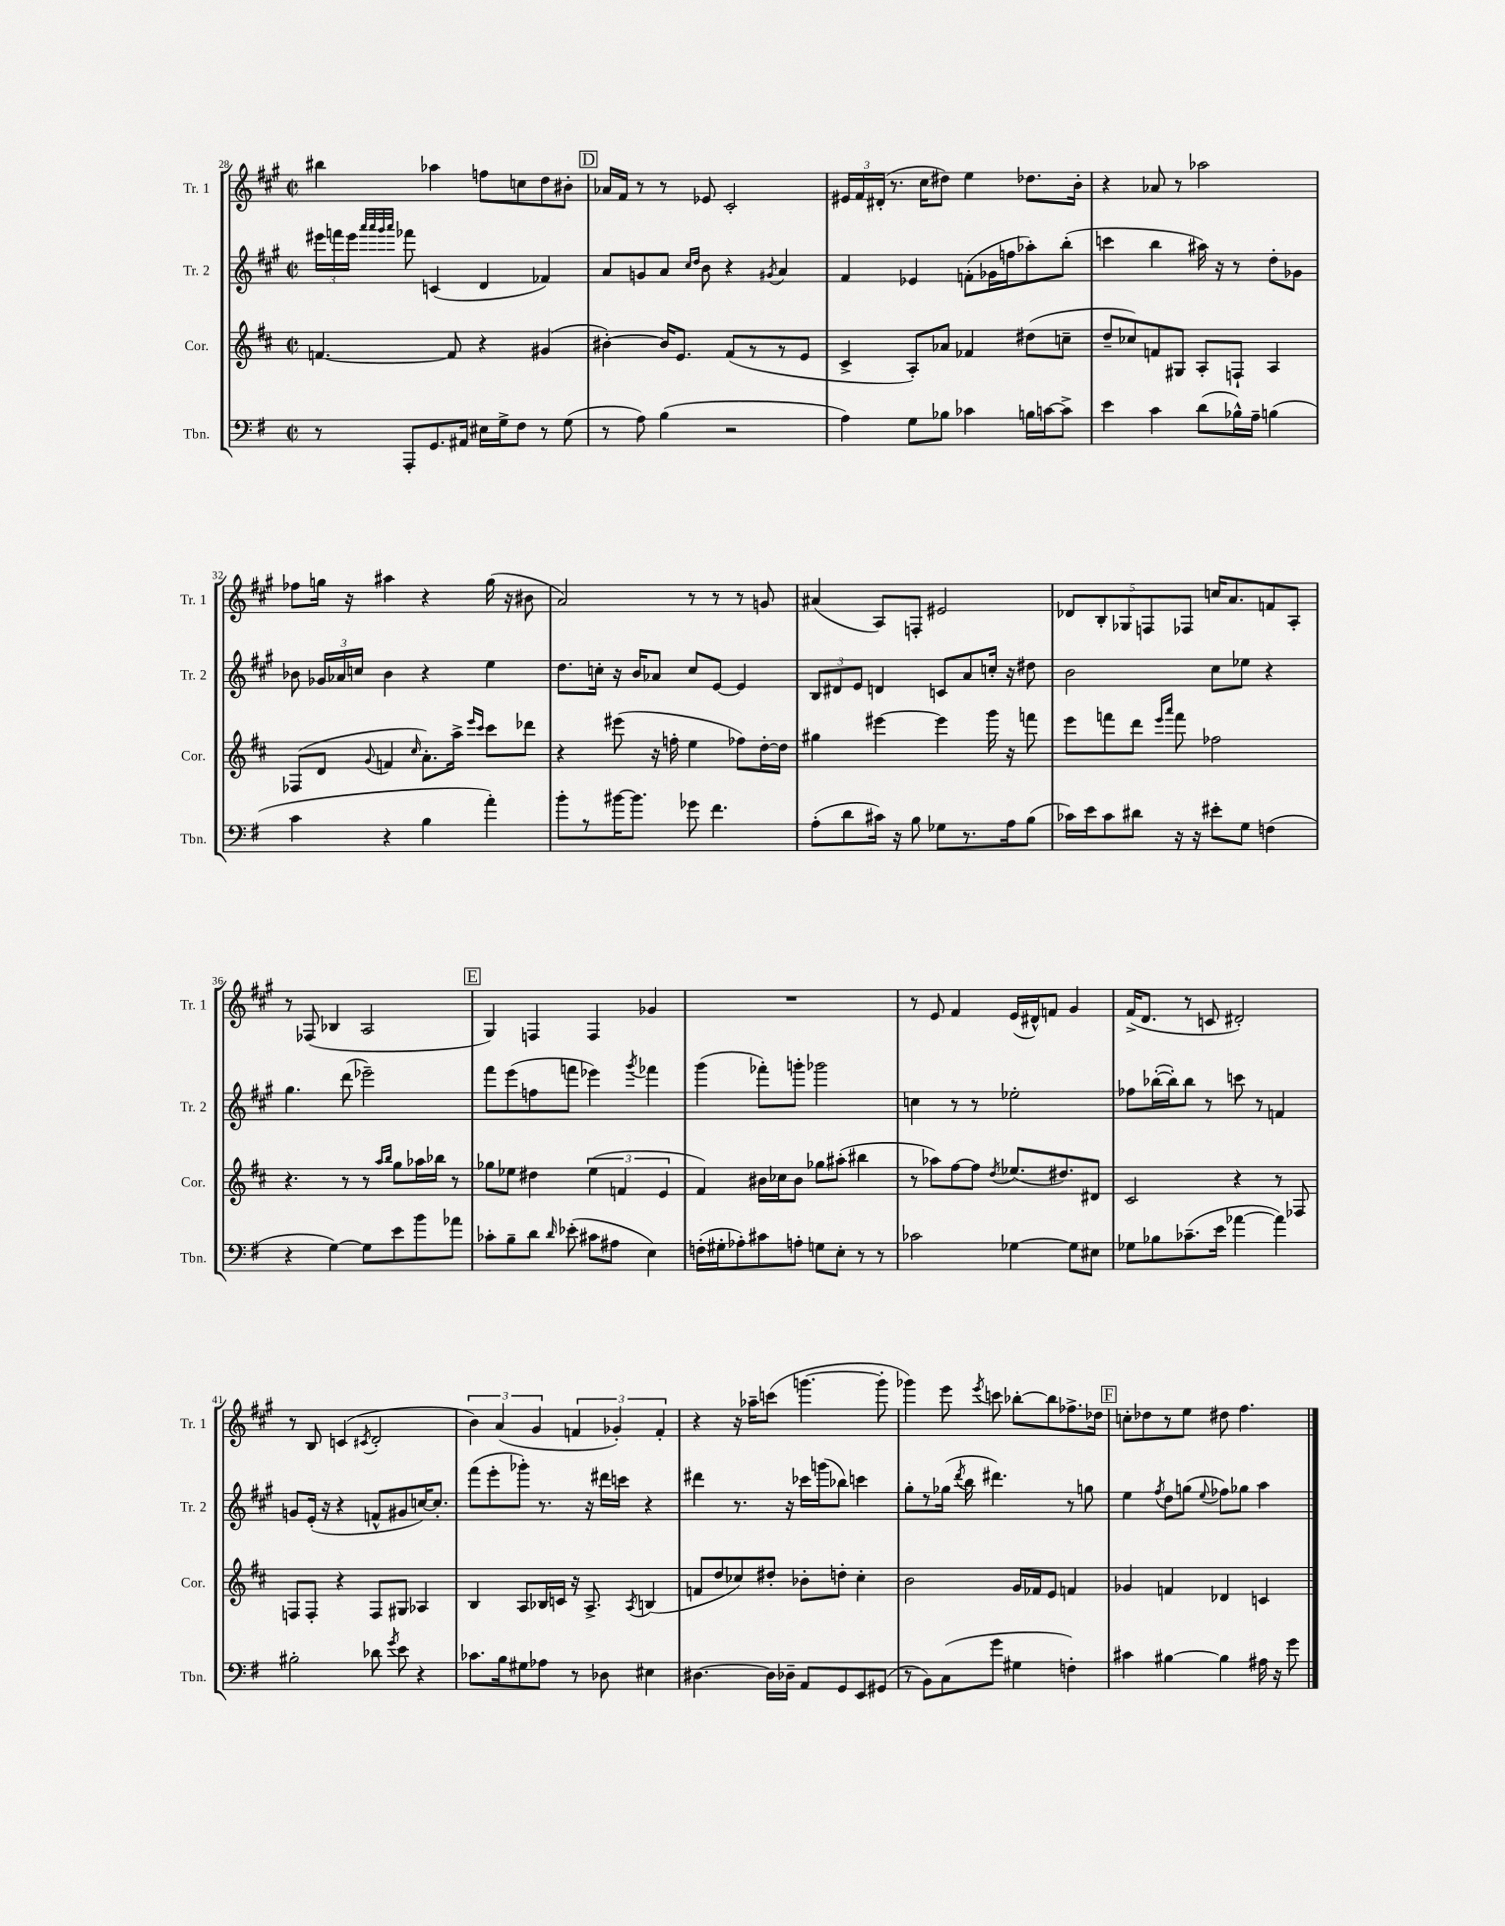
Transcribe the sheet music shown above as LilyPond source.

<<
\new StaffGroup <<
\new Staff = "s0" \with { instrumentName = "Tr. 1" shortInstrumentName = "Tr. 1" } {
    \clef treble \key a \major \defaultTimeSignature \time 2/2
    \autoBeamOff bis''4 aes''4 f''8[ c''8 d''8 bis'8]-. |
    \mark \markup { \box "D" } aes'16[ fis'16] r8 r8 ees'8 cis'2-. |
    \tuplet 3/2 { eis'16[ fis'16 dis'16]-.( } r8. cis''16[ dis''8]) e''4 des''8.[ b'16]-. |
    r4 aes'8 r8 aes''2 |
    fes''8[ g''16] r16 ais''4 r4 g''16( r16 bis'8 |
    a'2) r8 r8 r8 g'8 |
    ais'4( a8[) f8]-. eis'2 |
    \tuplet 5/4 { des'8[ b8-. ges8 f8 fes8] } c''16[ a'8. f'8 a8]-. |
    r8 fes8( bes4 a2 |
    \mark \markup { \box "E" } gis4) f4 f4 ges'4 |
    R1 |
    r8 e'8 fis'4 e'16[( dis'16-^) f'8] gis'4 |
    fis'16[->( d'8.] r8 c'8 dis'2-.) |
    r8 b8 c'4( \acciaccatura { cis'8 } d'2-. |
    \tuplet 3/2 { b'4) a'4( gis'4 } \tuplet 3/2 { f'4 ges'4-.) f'4-. } |
    r4 r16 aes''16[-- c'''8]( g'''4.~ g'''8-. |
    ges'''4) e'''8 \acciaccatura { e'''8 } c'''8 bes''8[~-. bes''8 fes''8.-> des''16] |
    \mark \markup { \box "F" } c''8[-. des''8 r8 e''8] dis''8 fis''4. \bar "|." |
}
\new Staff = "s1" \with { instrumentName = "Tr. 2" shortInstrumentName = "Tr. 2" } {
    \clef treble \key a \major \defaultTimeSignature \time 2/2
    \autoBeamOff \tuplet 3/2 { eis'''16[ f'''16 eis'''16] } \grace { a'''32[ a'''32 gis'''32 a'''32] } fes'''8 c'4( d'4 fes'4) |
    \mark \markup { \box "D" } a'8[ g'8 a'8] \grace { cis''16[ d''16] } b'8 r4 \acciaccatura { gis'8 } a'4 |
    fis'4 ees'4 f'8[-.( ges'16 f''16 aes''8-.) b''8]-.( |
    c'''4 b''4 ais''16) r16 r8 d''8[-. ges'8] |
    bes'8 \tuplet 3/2 { ges'16[ aes'16 c''16] } bes'4 r4 e''4 |
    d''8.[ c''16]-. r16 b'16[ aes'8] c''8[ e'8]~ e'4 |
    \tuplet 3/2 { b8[ dis'8 e'8] } d'4 c'8[ a'8 c''16]-. r16 dis''8 |
    b'2 cis''8[ ees''8] r4 |
    gis''4. d'''8( ees'''2--) |
    \mark \markup { \box "E" } fis'''8[ e'''8( f''8 f'''8] ees'''4) \acciaccatura { gis'''8 } fes'''4 |
    gis'''4( fes'''8[-.) g'''8]-. ges'''2 |
    c''4 r8 r8 ees''2-. |
    fes''8[ bes''16~-.( bes''16-.) bes''8] r8 c'''8 r8 f'4 |
    g'8[ e'16]-.( r16 r4 f'8[-^ gis'8 c''16~) c''8.]-. |
    fis'''8[( e'''8-. ges'''8]-.) r8. r16 dis'''16[ c'''16] r4 |
    dis'''4 r8. r16 ces'''16[ g'''16( bes''8]) c'''4 |
    gis''8[-. r8 ges''16]( \acciaccatura { d'''8 } b''16 dis'''4.) r8 g''8 |
    \mark \markup { \box "F" } e''4 \acciaccatura { fis''8 } d''8[ g''8]( \appoggiatura { e''8 } fes''8[) ges''8] a''4 \bar "|." |
}
\new Staff = "s2" \with { instrumentName = "Cor." shortInstrumentName = "Cor." } {
    \clef treble \key d \major \defaultTimeSignature \time 2/2
    \autoBeamOff f'4.~ f'8 r4 gis'4( |
    \mark \markup { \box "D" } bis'4~-.) bis'16[ e'8.] fis'8[( r8 r8 e'8] |
    cis'4-> a8[-.) aes'8] fes'4 dis''8[( c''8]-- |
    d''8[-- ces''8) f'8 gis8] a8[-. f8]-! a4 |
    fes8[( d'8] \appoggiatura { g'8 } f'4 \grace { cis''16 } a'8.[-.) a''16]-> \grace { e'''16[ cis'''16] } cis'''8[ des'''8] |
    r4 eis'''8( r16 f''16-. e''4 fes''8[) d''16~-. d''16] |
    gis''4 eis'''4~ eis'''4 g'''16 r16 f'''8 |
    e'''8[ f'''8 d'''8] \grace { e'''16[ a'''16] } f'''8 fes''2 |
    r4. r8 r8 \grace { a''16[ b''16] } g''8[ aes''16 bes''16] r8 |
    \mark \markup { \box "E" } ges''8[ ees''8] dis''4 \tuplet 3/2 { ees''4( f'4 e'4 } |
    fis'4) bis'16[ ces''16 bis'8] ges''8[ ais''8]-.( bis''4 |
    r8 aes''8[) fis''8~ fis''8] \acciaccatura { d''8 } ees''8.[( dis''8.) dis'8] |
    cis'2 r4 r8 fes8 |
    f8[ f8]-. r4 f8[ gis8] aes4 |
    b4 a8[ bes16 c'16] r16 a8.-> \acciaccatura { a8 } b4( |
    f'8[ d''8 ces''8) dis''8]-. bes'8[-. d''8]-. ces''4-. |
    b'2 g'16[ fes'16 e'8] f'4 |
    \mark \markup { \box "F" } ges'4 f'4 des'4 c'4 \bar "|." |
}
\new Staff = "s3" \with { instrumentName = "Tbn." shortInstrumentName = "Tbn." } {
    \clef bass \key g \major \defaultTimeSignature \time 2/2
    \autoBeamOff r8 a,,8[-. g,8. ais,16] eis16[ g16-> fis8] r8 g8( |
    \mark \markup { \box "D" } r8 a8) b4( r2 |
    a4) g8[ bes8] ces'4 b16[ c'16~ c'8]-> |
    e'4 c'4 d'8[( bes16-^) a16]-- b4( |
    c'4 r4 b4 a'4-.) |
    b'8[-. r8 bis'16~ bis'8.] ges'8 fis'4. |
    a8[-.( d'8 cis'16]) r16 b8 ges8[ r8. a16 b8]( |
    ces'16[) e'16 ces'8 dis'8] r16 r16 eis'8[-. g8] f4( |
    r4 g4~) g8[ e'8 b'8 aes'8] |
    \mark \markup { \box "E" } ces'8[-. b8-- d'8] \grace { d'16 } ees'8-.( cis'8[ ais8] e4) |
    f16[-.( gis16-. aes8-.) cis'8 a8]-. g8[ e8]-. r8 r8 |
    ces'2 ges4~ ges8[ eis8] |
    ges8[ bes8 ces'8.--( e'16] aes'4~ aes'4) |
    bis2-. des'8 \acciaccatura { g'8 } e'8 r4 |
    ces'8.[ b16 gis8 aes8] r8 des8 eis4 |
    dis4.~ dis16[ des16]-- a,8[ g,8 e,8 gis,8]( |
    r8 b,8[) c8( g'8] gis4 f4-.) |
    \mark \markup { \box "F" } cis'4 bis4~ bis4 ais16 r16 g'8 \bar "|." |
}
>>
>>
\layout { \context { \Score currentBarNumber = #28 } }
